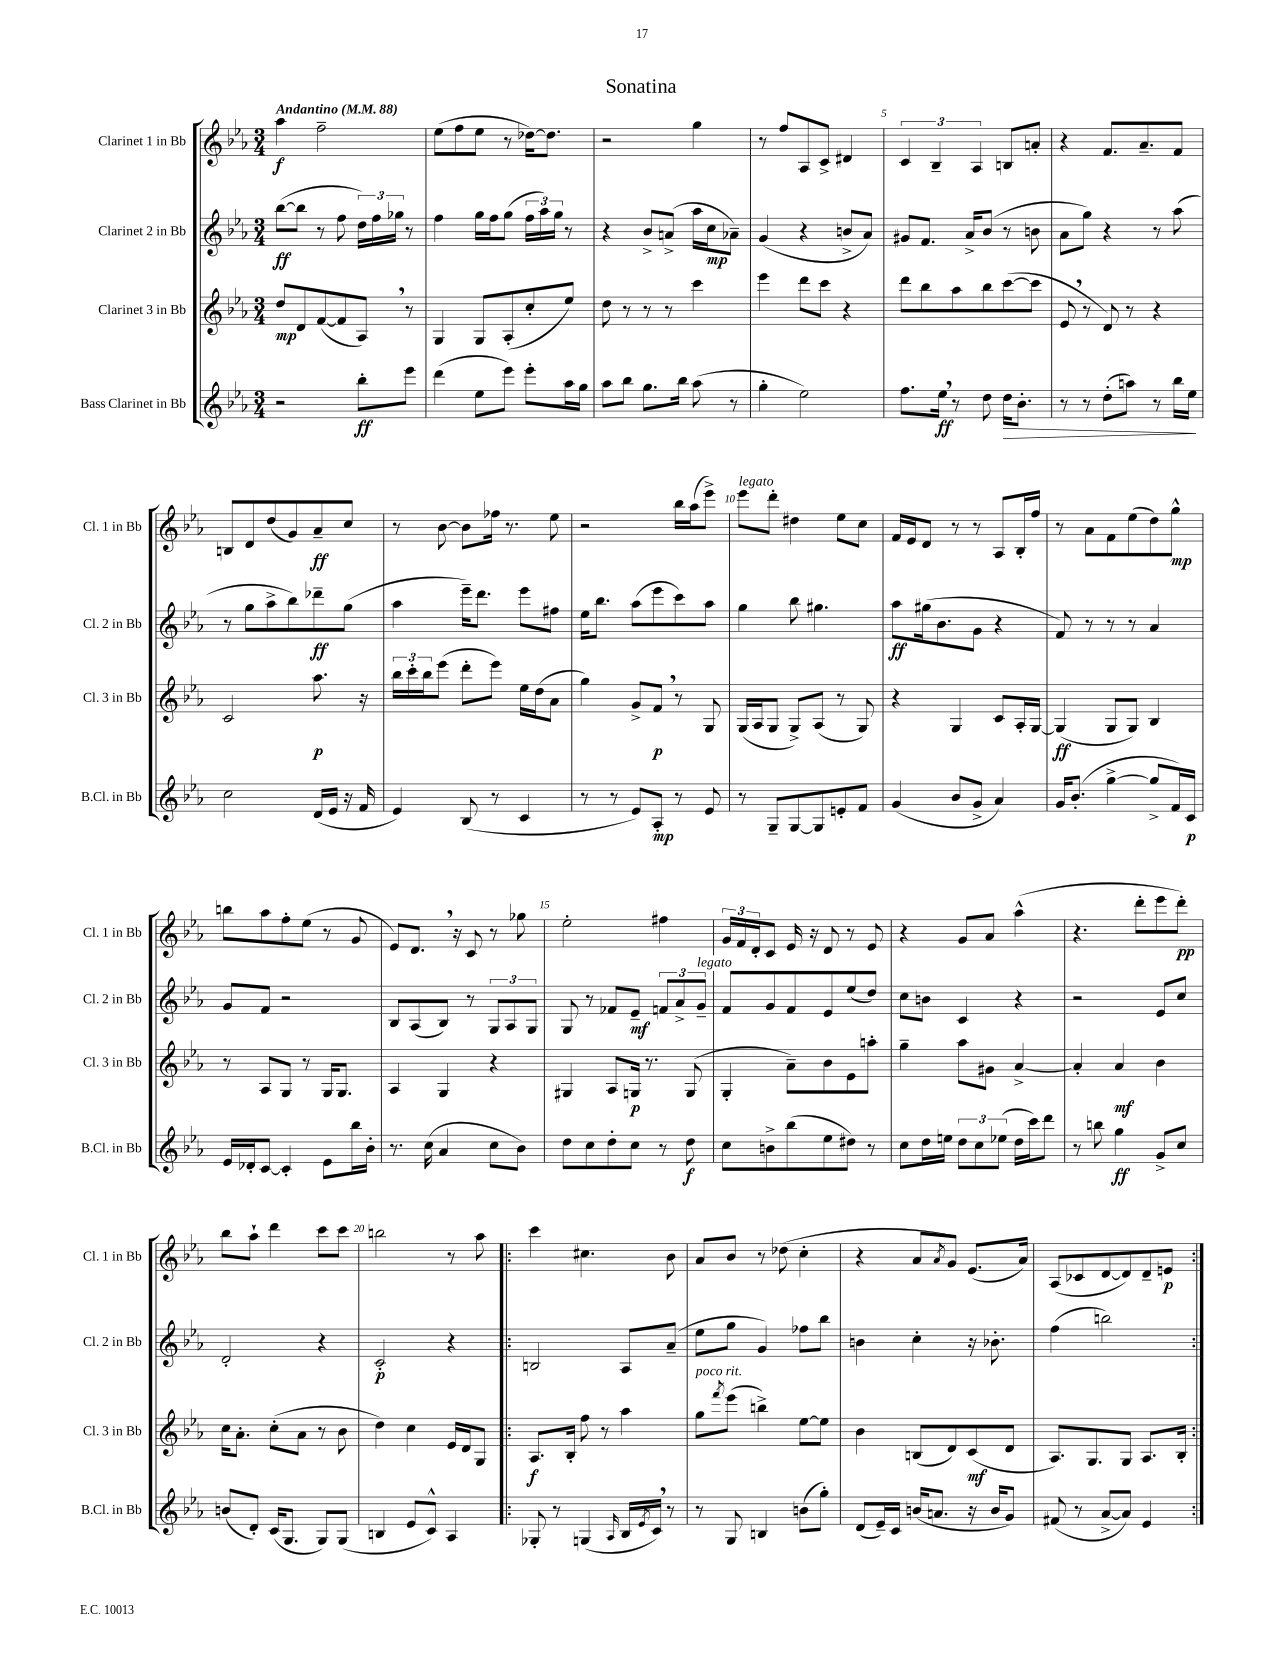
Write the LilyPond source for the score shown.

\header { title = "Sonatina" }
<<
\new StaffGroup <<
\new Staff = "s0" \with { instrumentName = "Clarinet 1 in Bb" shortInstrumentName = "Cl. 1 in Bb" } {
    \clef treble \key ees \major \numericTimeSignature \time 3/4 \tempo "Andantino" 4 = 88
    aes''4\f f''2-- |
    ees''8( f''8 ees''8 r8 des''16~) des''8. |
    r2 g''4 |
    r8 f''8 aes8 c'8-> dis'4 |
    \tuplet 3/2 { c'4 bes4-- aes4 } b8 a'8-. |
    r4 f'8. aes'8.-- f'8 |
    b8 d'8 d''8( g'8) aes'8--\ff c''8 |
    r8 bes'8~ bes'8 fes''16 r8. ees''8 |
    r2 bes''16 aes''16( ees'''8->) |
    ees'''8^\markup { \italic "legato" } d'''8-. dis''4 ees''8 c''8 |
    f'16 ees'16 d'8 r8 r8 aes8 bes16-. f''16 |
    r8 aes'8 f'8 ees''8( d''8) g''8-^\mp |
    b''8 aes''8 f''8-. ees''8( r8 g'8 |
    ees'8) d'8. \breathe r16 c'8 r8 ges''8 |
    ees''2-. fis''4 |
    \tuplet 3/2 { g'16 f'16 d'16-. } c'8 ees'16 r16 d'8 r8 ees'8 |
    r4 g'8 aes'8 aes''4-^( |
    r4. d'''8-. ees'''8 d'''8-.\pp) |
    bes''8 aes''8-! d'''4 c'''8 c'''8 |
    b''2 r8 aes''8 |
    \repeat volta 2 { c'''4 cis''4. bes'8 |
    aes'8 bes'8 r8 des''8( c''4-. |
    r4 aes'8 \acciaccatura { aes'8 } g'8) ees'8.( aes'16) |
    aes8( ces'8 d'8~ d'8) d'8-- e'8\p | }
}
\new Staff = "s1" \with { instrumentName = "Clarinet 2 in Bb" shortInstrumentName = "Cl. 2 in Bb" } {
    \clef treble \key ees \major \numericTimeSignature \time 3/4
    bes''8~\ff( bes''8 r8 f''8 \tuplet 3/2 { d''16) f''16 ges''16 } r8 |
    f''4 g''16 f''16 g''8( \tuplet 3/2 { f''16 aes''16) g''16 } r8 |
    r4 bes'8-> a'8->( aes''16 c''16\mp aes'8--) |
    g'4( r4 b'8-> aes'8) |
    gis'8 f'8. aes'16-> bes'8( r8 b'8 |
    aes'8 g''8) r4 r8 aes''8( |
    r8 g''8 aes''8-> bes''8) des'''8--\ff g''8( |
    aes''4 ees'''16--) d'''8. ees'''8 fis''8 |
    ees''16 bes''8. aes''8( ees'''8 c'''8) aes''8 |
    g''4 bes''8 gis''4. |
    aes''8\ff gis''16( bes'8. g'8 r4 |
    f'8) r8 r8 r8 aes'4 |
    g'8 f'8 r2 |
    bes8 aes8( bes8) r8 \tuplet 3/2 { g8 aes8 g8 } |
    g8 r8 fes'8 ees'8--\mf \tuplet 3/2 { f'8 aes'8-> g'8--^\markup { \italic "legato" } } |
    f'8 g'8 f'8 ees'8 ees''8( d''8) |
    c''8 b'8 c'4 r4 |
    r2 ees'8 c''8 |
    d'2-. r4 |
    c'2-.\p r4 |
    \repeat volta 2 { b2 aes8 aes'8--( |
    ees''8 g''8 g'4) fes''8 bes''8 |
    b'4 c''4-. r16 bes'8.-. |
    f''4( b''2) | }
}
\new Staff = "s2" \with { instrumentName = "Clarinet 3 in Bb" shortInstrumentName = "Cl. 3 in Bb" } {
    \clef treble \key ees \major \numericTimeSignature \time 3/4
    d''8\mp d'8 f'8~( f'8 aes8) \breathe r8 |
    g4 g8 aes8-.( c''8-. ees''8) |
    d''8 r8 r8 r8 c'''4 |
    ees'''4 d'''8 c'''8 r4 |
    d'''8 bes''8 aes''8 bes''8 c'''8~( c'''8 |
    ees'8 \breathe r8 d'8) r8 r4 |
    c'2 aes''8.\p r16 |
    \tuplet 3/2 { bes''16 c'''16-. bes''16 } ees'''8( d'''8-. ees'''8) ees''16 d''16( aes'8 |
    g''4) g'8-> f'8\p \breathe r8 g8 |
    g16( aes16 g8 g8->) aes8( r8 g8) |
    r4 g4 c'8 aes16-. g16~ |
    g4\ff( g8 g8) bes4 |
    r8 aes8 g8 r8 g16 g8. |
    aes4 g4 r4 |
    gis4 aes8 g16\p r8. g8( |
    g4-. aes'8--) bes'8 ees'8 a''8-. |
    g''4-- aes''8 gis'8 aes'4~-> |
    aes'4-. aes'4\mf bes'4 |
    c''16 aes'8.-. c''8-.( aes'8 r8 bes'8 |
    d''4) c''4 ees'16 d'16 g8 |
    \repeat volta 2 { aes8.\f bes16-. f''8 r8 aes''4 |
    g''8^\markup { \italic "poco rit." } \acciaccatura { f'''8 } ees'''8( b''4->) ees''8~ ees''8 |
    bes'4 b8( d'8) c'8\mf( d'8 |
    aes8.) g8. g8 aes8. bes16-. | }
}
\new Staff = "s3" \with { instrumentName = "Bass Clarinet in Bb" shortInstrumentName = "B.Cl. in Bb" } {
    \clef treble \key ees \major \numericTimeSignature \time 3/4
    r2 bes''8-.\ff ees'''8 |
    d'''4( ees''8 ees'''8) ees'''8-. aes''16 g''16 |
    aes''8 bes''8 g''8. bes''16 aes''8( r8 |
    g''4-. ees''2) |
    f''8. ees''16\ff \breathe r8 d''8 d''16\> bes'8.-. |
    r8 r8 d''8-.( a''8) r8 bes''16 ees''16\! |
    c''2 d'16( ees'16 r16 f'16 |
    ees'4) bes8( r8 c'4 |
    r8 r8 ees'8) aes8-.\mp r8 ees'8 |
    r8 g8-- g8~ g8 e'8-. f'8 |
    g'4( bes'8 g'8-> aes'4) |
    g'16 bes'8.-.( g''4~-> g''8-> f'16) c'16\p |
    ees'16 des'16-. c'8~ c'4-. ees'8 bes''16 bes'16-. |
    r8. c''16( aes'4 c''8 bes'8) |
    d''8 c''8 d''8-. c''8 r8 d''8\f |
    c''8 b'8-> bes''8( ees''8 dis''8) r8 |
    c''8 d''16 e''16 \tuplet 3/2 { d''8 c''8 ees''8( } d''16 c'''16) d'''8 |
    r8 b''8 g''4\ff g'8-> c''8 |
    b'8( d'8-.) c'16( g8. g8) g8( |
    b4 ees'8 c'8-^) aes4 |
    \repeat volta 2 { ges8-. r8 g4( \grace { aes16 } bes16 \acciaccatura { ees'8 } c'16) \breathe r8 |
    r8 g8 b4 b'8( g''8-.) |
    d'8( ees'16--) c'16 b'16( a'8. r16 b'16 g'8) |
    fis'8( r8 aes'8~-> aes'8) ees'4 | }
}
>>
>>
\layout { \context { \Score \override BarNumber.break-visibility = ##(#f #t #t) barNumberVisibility = #(every-nth-bar-number-visible 5) } }
